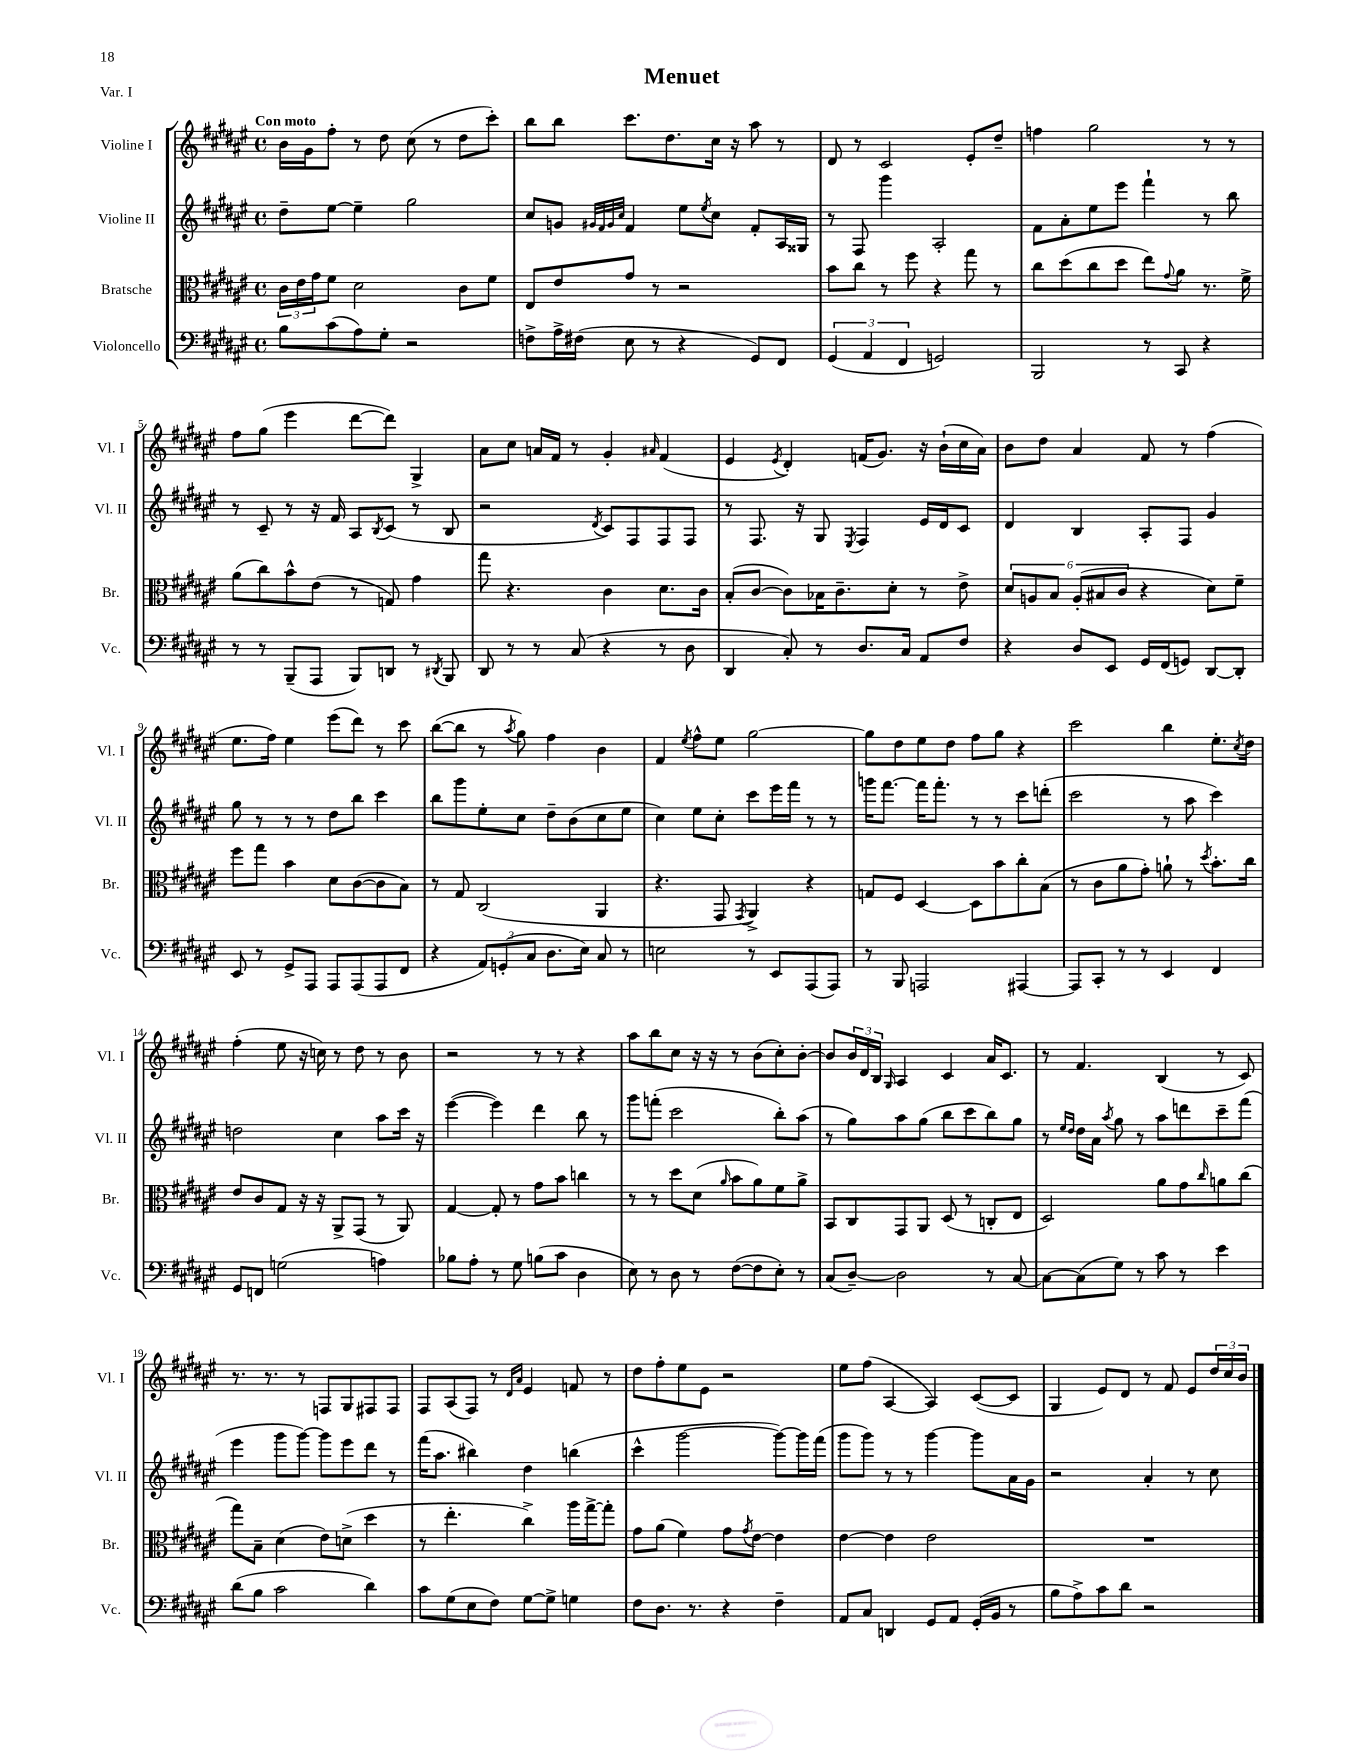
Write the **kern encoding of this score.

**kern	**kern	**kern	**kern
*part4	*part3	*part2	*part1
*staff4	*staff3	*staff2	*staff1
*I"Violoncello	*I"Bratsche	*I"Violine II	*I"Violine I
*I'Vc.	*I'Br.	*I'Vl. II	*I'Vl. I
*clefF4	*clefC3	*clefG2	*clefG2
*k[f#c#g#d#a#e#]	*k[f#c#g#d#a#e#]	*k[f#c#g#d#a#e#]	*k[f#c#g#d#a#e#]
*M4/4	*M4/4	*M4/4	*M4/4
*met(c)	*met(c)	*met(c)	*met(c)
=1	=1	=1	=1
!	!	!	!LO:TX:a:B:t=Con moto
8B\L	24c#\LL	8dd#~\L	16b\LL
.	24e#\	.	.
.	.	.	16g#\J
.	24g#\J	.	.
(8c#\	8f#\J	[8ee#\J	8ff#'\J
8A#\)	2d#\	4ee#~\]	8r
8G#'\J	.	.	8dd#\
2r	.	2gg#\	(8cc#\
.	.	.	8r
.	8c#\L	.	8dd#\L
.	8f#\J	.	8ccc#'\J)
=2	=2	=2	=2
8Fn^\L	8E#/L	8cc#/L	8bb\L
16A#^\L	8e#/	8gn/J	8bb\J
(16F#X\JJ	.	.	.
.	.	32qqg#X/LLL	.
.	.	32qqf#/	.
.	.	32qqg#/	.
.	.	32qqcc#/JJJ	.
8E#\	8g#/J	4f#/	8.ccc#\L
8r	8r	.	.
.	.	.	8.dd#\
4r	2r	8ee#\L	.
.	.	8qee#/	.
.	.	8cc#\J	16cc#\Jk
.	.	.	16r
8GG#/L)	.	8f#'/L	8aa#\
8FF#/J	.	16A#/L	8r
.	.	16G##X/JJ	.
=3	=3	=3	=3
(6GG#/	8b\L	8r	8d#/
.	8cc#\J	8F#/	8r
6AA#/	.	.	.
.	8r	4ggg#\	2c#/
6FF#/	.	.	.
.	8ff#\	.	.
2GGn/)	4r	2A#'/	.
.	8gg#\	.	8e#'/L
.	8r	.	8dd#~/J
=4	=4	=4	=4
2BBB/	8cc#\L	8f#\L	4ffn\
.	(8dd#\	8a#'\	.
.	8cc#\	8ee#\	2gg#\
.	8dd#\J	8eee#\J	.
8r	8ee#\L)	4fff#`\	.
.	8qqg#/	.	.
8CC#/	8a#\J	.	.
4r	8.r	8r	8r
.	.	8bb\	8r
.	16f#^\	.	.
!!LO:LB:g=z
=5	=5	=5	=5
8r	(8a#\L	8r	8ff#\L
8r	8cc#\)	8c#~/	(8gg#\J
(8BBB~/L	8b^^\	8r	4eee#\
8AAA#/J	(8e#\J	16r	.
.	.	16f#/	.
8BBB/L)	8r	8A#/L	[8ddd#\L
.	.	8qB/	.
8DDn/J	8Gn/)	(8c#/J	8ddd#\J])
8r	4g#\	8r	4G#^/
8qDD#X/	.	.	.
8BBB/	.	8B/	.
=6	=6	=6	=6
8DD#/	8gg#\	2r	8a#\L
8r	4.r	.	8cc#\J
8r	.	.	16an/LL
.	.	.	16f#/JJ
(8C#/	.	.	8r
.	.	8qd#/	.
4r	4c#\	8c#/L)	4g#'/
.	.	8F#/	.
.	.	.	16qqa#X/
8r	8.d#\L	8F#/	(4f#/
8D#\	.	8F#/J	.
.	16c#\Jk	.	.
=7	=7	=7	=7
4DD#/	(8B'/L	8r	4e#/
.	[8c#/J	8.F#/	.
.	.	.	8qe#/
8C#'/)	8c#\L])	.	4d#'/)
.	.	16r	.
8r	16B-X\K	8G#/	.
.	8.c#~\	.	.
.	.	8qE#/	.
8.D#/L	.	4F#/	(16fn/KL
.	.	.	8.g#/J)
.	8d#'\J	.	.
16C#/Jk	.	.	.
8AA#/L	8r	16e#/LL	16r
.	.	16d#/J	(16b`\LL
8F#/J	8e#^\	8c#/J	16cc#\
.	.	.	16a#\JJ)
=8	=8	=8	=8
4r	12d#/L	4d#/	8b\L
.	12An/	.	.
.	.	.	8dd#\J
.	12B/J	.	.
8D#/L	(12A'/L	4B/	4a#/
.	12B#X/	.	.
8EE#/J	.	.	.
.	12c#/J	.	.
16GG#/LL	4r	8A#'/L	8f#/
(16FF#/J	.	.	.
8GGn/J)	.	8F#/J	8r
[8DD#/L	8d#\L)	4g#/	(4ff#\
8DD#'/J]	8f#~\J	.	.
!!LO:LB:g=z
=9	=9	=9	=9
8EE#/	8ff#\L	8gg#\	8.ee#\L
8r	8gg#\J	8r	.
.	.	.	16ff#\Jk)
8GG#^/L	4b\	8r	4ee#\
8AAA#/J	.	8r	.
8AAA#/L	8d#\L	8dd#\L	(8eee#\L
(8AAA#/	([8c#\	8bb\J	8ddd#\J)
8AAA#/	8c#\]	4ccc#\	8r
8FF#/J	8B\J)	.	8ccc#\
=10	=10	=10	=10
4r	8r	8bb\L	([8bb\L
.	8G#/	8ggg#\	8bb\J]
12AA#/L)	(2C#/	8ee#'\	8r
(12GGn'/	.	.	.
.	.	.	8qaa#/
.	.	8cc#\J	8gg#\)
12C#/J	.	.	.
8.D#\L	.	8dd#~\L	4ff#\
.	.	(8b\	.
16E#\Jk)	.	.	.
8C#/	4AA#/	8cc#\	4b\
8r	.	8ee#\J	.
=11	=11	=11	=11
2En\	4.r	4cc#\)	4f#/
.	.	.	8qee#/
.	.	8ee#\L	8ff#^^\L
.	8GG#/	8cc#'\J	8ee#\J
.	8qGG#/	.	.
8r	4AA#^/)	8ccc#\L	[2gg#\
8EE#/L	.	16eee#\L	.
.	.	16fff#\JJ	.
(8AAA#/	4r	8r	.
8AAA#/J)	.	8r	.
=12	=12	=12	=12
8r	8Gn/L	16gggn\KL	8gg#\L]
.	.	[8.fff#\J	.
8BBB/	8F#/J	.	8dd#\
2AAAn/	[4D#/	16fff#\KL]	8ee#\
.	.	8.fff#'\J	.
.	.	.	8dd#\J
.	8D#\L]	8r	8ff#\L
.	8b\	8r	8gg#\J
[4AAA#X/	8cc#'\	8ccc#\L	4r
.	(8B\J	(8dddn'\J	.
=13	=13	=13	=13
8AAA#/L]	8r	2ccc#\	2ccc#\
8CC#'/J	8c#\L	.	.
8r	8a#\	.	.
8r	8g#'\J)	.	.
4EE#/	8an`\	8r	4bb\
.	8r	8aa#\	.
.	8qdd#/	.	.
4FF#/	8.b'\L	4ccc#\)	8.ee#'\L
.	.	.	8qcc#/
.	16cc#\Jk	.	16dd#\Jk
!!LO:LB:g=z
=14	=14	=14	=14
8GG#/L	8e#/L	2ddn\	(4ff#'\
8FFn/J	8c#/	.	.
(2Gn\	8G#/J	.	8ee#\
.	16r	.	16r
.	16r	.	16ccn\)
.	8AA#^/L	4cc#\	8r
.	(8GG#/J	.	8dd#\
4An\)	8r	8aa#\L	8r
.	8AA#/)	16ccc#\Jk	8b\
.	.	16r	.
=15	=15	=15	=15
8B-X\L	[4G#/	([4eee#\	2r
8A#'\J	.	.	.
8r	8G#'/]	4eee#\])	.
8G#\	8r	.	.
(8Bn\L	8g#\L	4ddd#\	8r
8c#\J	8b\J	.	8r
4D#\	4ccn\	8bb\	4r
.	.	8r	.
=16	=16	=16	=16
8E#\)	8r	8ggg#\L	8aa#\L
8r	8r	(8fffn'\J	8bb\
8D#\	8dd#\L	2ccc#\	8cc#\J
8r	(8d#\J	.	16r
.	.	.	16r
.	16qqa#/	.	.
([8F#\L	8b\L	.	8r
8F#\]	8a#\)	.	(8b\L
8E#'\J)	8f#\	8bb'\L)	8cc#'\)
8r	8a#^\J	(8aa#\J	[8b'\J
=17	=17	=17	=17
(8C#/L	8BB/L	8r	8b/L]
[8D#~/J)	8C#/	8gg#\L)	24b/L
.	.	.	24d#/
.	.	.	24B/JJ
.	.	.	16qqG#/
2D#\]	8GG#/	8aa#\	4A#/
.	8AA#/J	(8gg#\J	.
.	(8D#/	8bb\L	4c#/
.	8r	8ccc#\	.
8r	8Cn'/L	8bb\)	16a#/KL
.	.	.	8.c#/J
[8C#/	8E#/J	8gg#\J	.
=18	=18	=18	=18
8C#\L_	2D#/)	8r	8r
.	.	16qqee#/LL	.
.	.	16qqdd#/JJ	.
(8C#\]	.	16dd#\LL	4.f#/
.	.	16a#\JJ	.
.	.	8qaa#/	.
8G#\J)	.	8gg#\	.
8r	.	8r	.
8c#\	8a#\L	8aa#\L	(4B/
8r	8g#\	8dddn\	.
.	16qqcc#/	.	.
4e#\	8an\	8ccc#~\	8r
.	(8cc#\J	(8fff#\J	8c#/)
!!LO:LB:g=z
=19	=19	=19	=19
(8d#\L	8gg#\L)	4eee#\	8.r
8B\J	8B~\J	.	.
.	.	.	8.r
2c#\	(4d#\	8ggg#\L	.
.	.	[8ggg#\J)	8r
.	8e#\L)	8ggg#\L]	8Fn/L
.	(8dn^\J	8eee#\	8G#/
4d#\)	4dd#\	8ddd#\J	8F#X/
.	.	8r	8F#/J
=20	=20	=20	=20
8c#\L	8r	(16fff#\KL	8F#/L
.	.	8.aa#\J	.
(8G#\	4.ee#'\	.	(8A#/
8E#\	.	4bb#X\)	8F#/J)
8F#\J)	.	.	8r
.	.	.	16qqd#/LL
.	.	.	16qqa#/JJ
[8G#\L	4cc#^\)	4dd#\	4e#/
8G#^\J]	.	.	.
4Gn\	16aa#\LL	(4bbn\	8fn/
.	[16gg#^\J	.	.
.	8gg#'\J]	.	8r
=21	=21	=21	=21
8F#\L	8g#\L	4ccc#^^\	8dd#\L
8.D#\J	(8a#\J	.	8ff#'\
.	4f#\)	[2ggg#\	8ee#\
8.r	.	.	.
.	.	.	8e#\J
4r	8g#\L	.	2r
.	8qg#/	.	.
.	[8e#\J	.	.
4F#~\	4e#\]	8ggg#\L_)	.
.	.	16ggg#\L]	.
.	.	(16fff#\JJ	.
=22	=22	=22	=22
8AA#/L	[4e#\	8ggg#\L	8ee#\L
8C#/J	.	8ggg#\J)	(8ff#\J
4DDn/	4e#\]	8r	[4A#/
.	.	8r	.
8GG#/L	2e#\	[4ggg#\	4A#/])
8AA#/J	.	.	.
(16GG#'/LL	.	8ggg#\L]	([8c#/L
16BB/JJ	.	.	.
8r	.	16a#\L	8c#/J]
.	.	16g#\JJ	.
=23	=23	=23	=23
8B\L	1r	2r	4G#/
8A#^\)	.	.	.
8c#\	.	.	8e#/L)
8d#\J	.	.	8d#/J
2r	.	4a#'/	8r
.	.	.	8f#/
.	.	8r	8e#/L
.	.	8cc#\	24dd#/L
.	.	.	24cc#/
.	.	.	24b/JJ
==	==	==	==
*-	*-	*-	*-
